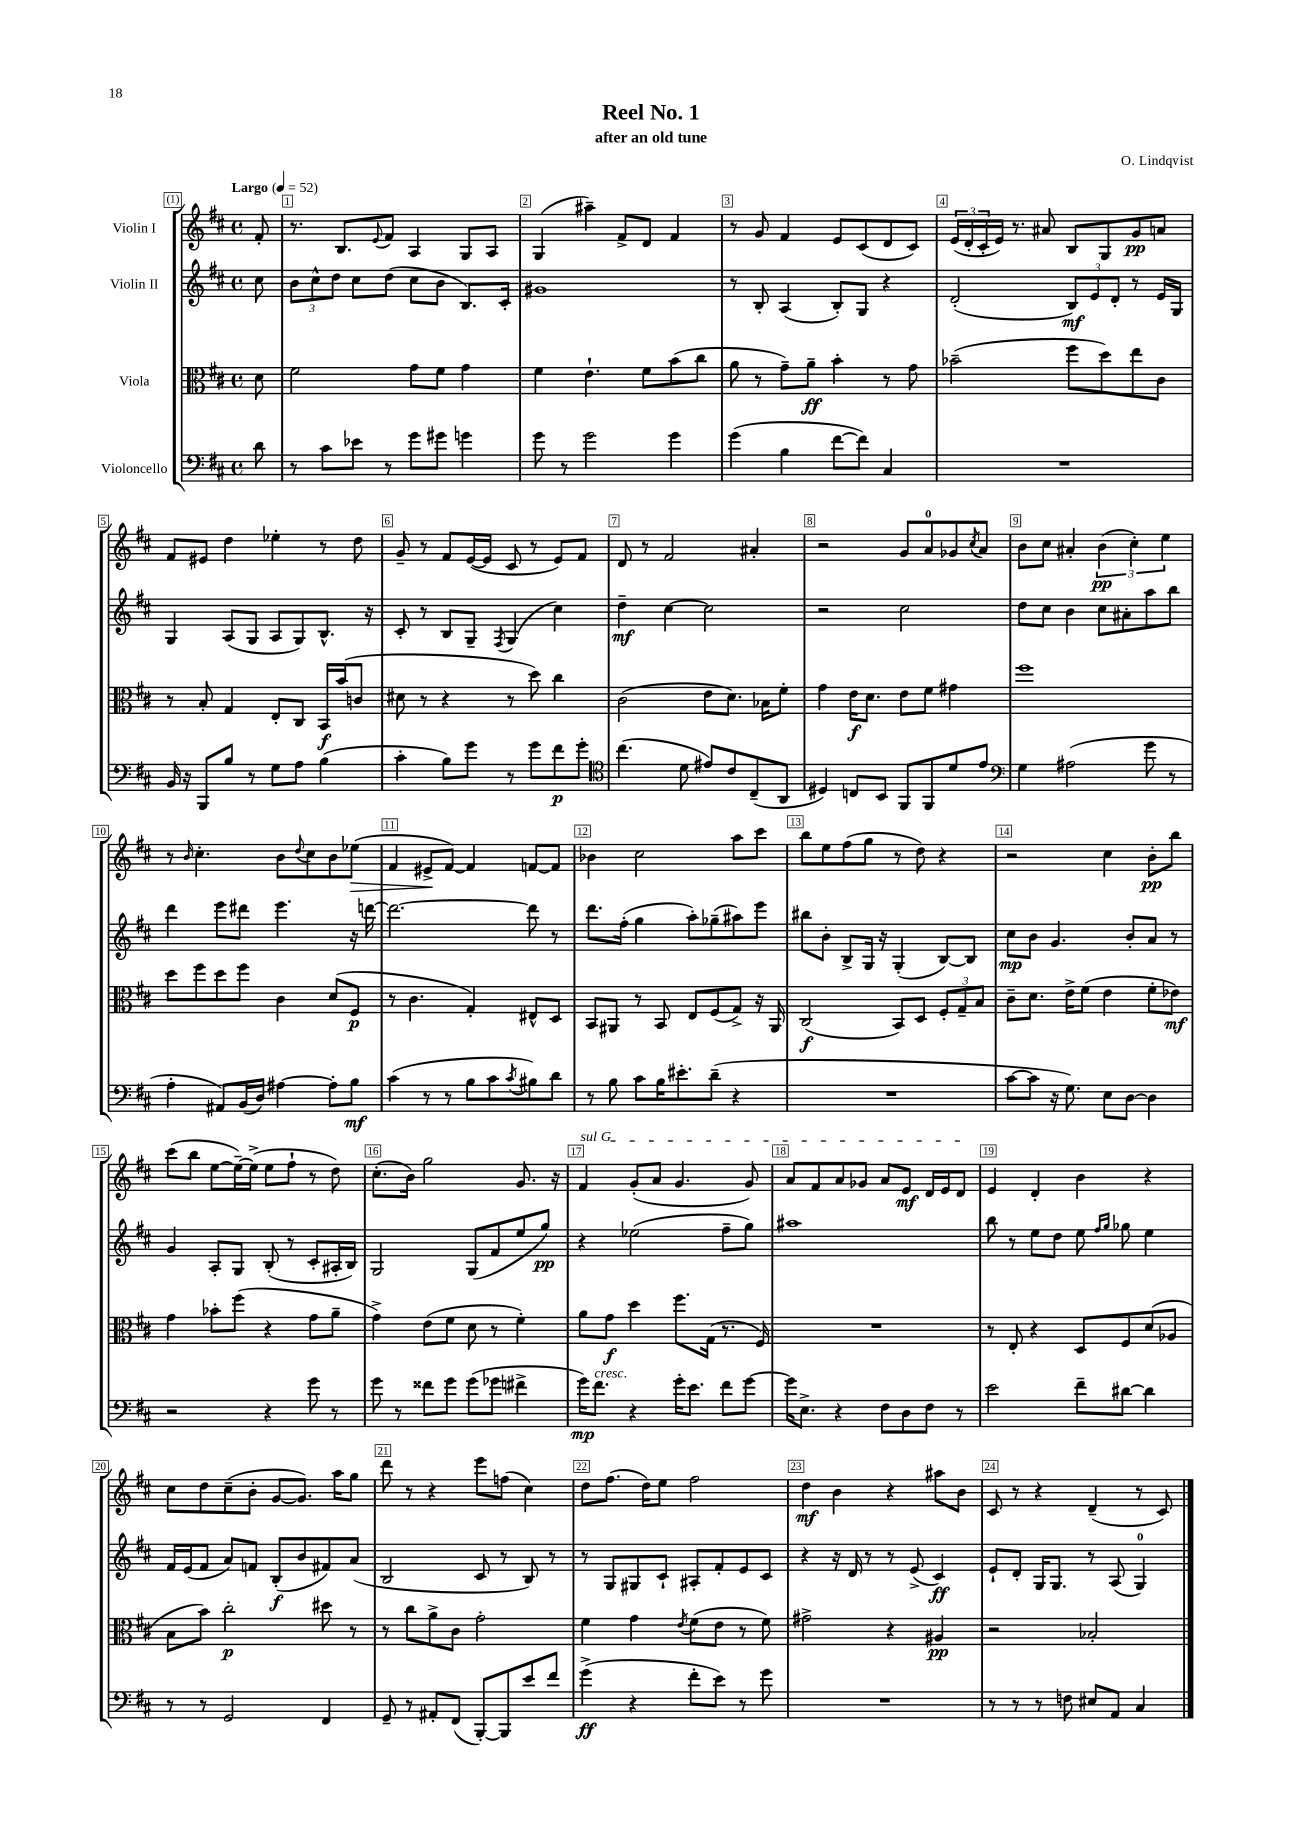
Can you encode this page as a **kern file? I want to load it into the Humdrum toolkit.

**kern	**dynam	**kern	**dynam	**kern	**dynam	**kern	**dynam
*part4	*part4	*part3	*part3	*part2	*part2	*part1	*part1
*staff4	*staff4	*staff3	*staff3	*staff2	*staff2	*staff1	*staff1
*I"Violoncello	*	*I"Viola	*	*I"Violin II	*	*I"Violin I	*
*clefF4	*	*clefC3	*	*clefG2	*	*clefG2	*
*k[f#c#]	*	*k[f#c#]	*	*k[f#c#]	*	*k[f#c#]	*
*M4/4	*	*M4/4	*	*M4/4	*	*M4/4	*
*met(c)	*	*met(c)	*	*met(c)	*	*met(c)	*
*MM52	*	*MM52	*	*MM52	*	*MM52	*
=	=	=	=	=	=	=	=
!	!	!	!	!	!	!LO:TX:a:B:t=Largo	!
8d\	.	8d\	.	8cc#\	.	8f#'/	.
=1	=1	=1	=1	=1	=1	=1	=1
8r	.	2f#\	.	12b\L	.	8.r	.
.	.	.	.	12cc#^^\	.	.	.
8c#\L	.	.	.	.	.	.	.
.	.	.	.	12dd\J	.	.	.
.	.	.	.	.	.	8.B/L	.
8e-X\J	.	.	.	8cc#\L	.	.	.
.	.	.	.	.	.	8qqe/	.
8r	.	.	.	(8dd\J	.	8f#/J	.
8g\L	.	8g\L	.	8cc#\L	.	4A/	.
8g#X\J	.	8f#\J	.	8b\J	.	.	.
4gn\	.	4g\	.	8.B/L)	.	8G/L	.
.	.	.	.	.	.	8A/J	.
.	.	.	.	16c#'/Jk	.	.	.
=2	=2	=2	=2	=2	=2	=2	=2
8g\	.	4f#\	.	1g#X	.	(4G/	.
8r	.	.	.	.	.	.	.
2g\	.	4.e`\	.	.	.	4aa#X~\)	.
.	.	.	.	.	.	8f#^/L	.
.	.	8f#\L	.	.	.	8d/J	.
4g\	.	(8b\	.	.	.	4f#/	.
.	.	8cc#\J	.	.	.	.	.
=3	=3	=3	=3	=3	=3	=3	=3
(4g\	.	8a\	.	8r	.	8r	.
.	.	8r	.	8B'/	.	8g/	.
4B\	.	8g~\L)	.	(4A/	.	4f#/	.
.	.	8a~\J	ff	.	.	.	.
[8f#\L	.	4b'\	.	8B'/L)	.	8e/L	.
8f#\J])	.	.	.	8G/J	.	(8c#/	.
4C#/	.	8r	.	4r	.	8d/	.
.	.	8g\	.	.	.	8c#/J)	.
=4	=4	=4	=4	=4	=4	=4	=4
1r	.	(2b-X~\	.	(2d'/	.	(24e/LL	.
.	.	.	.	.	.	24d'/	.
.	.	.	.	.	.	24c#'/	.
.	.	.	.	.	.	16e/JJ)	.
.	.	.	.	.	.	8.r	.
.	.	.	.	.	.	8a#X/	.
.	.	8ff#\L	.	12B/L)	mf	8B/L	.
.	.	.	.	12e/	.	.	.
.	.	8dd\)	.	.	.	8G/	.
.	.	.	.	12d'/J	.	.	.
.	.	8ee\	.	8r	.	8g/	pp
.	.	8c#\J	.	16e/LL	.	8an/J	.
.	.	.	.	16G/JJ	.	.	.
!!LO:LB:g=z
=5	=5	=5	=5	=5	=5	=5	=5
16BB/	.	8r	.	4G/	.	8f#/L	.
16r	.	.	.	.	.	.	.
8BBB/L	.	8B'/	.	.	.	8e#X/J	.
8B/J	.	4G/	.	(8A/L	.	4dd\	.
8r	.	.	.	8G/J	.	.	.
8G\L	.	8E'/L	.	8A/L	.	4ee-X'\	.
8A\J	.	8C#/J	.	8G/)	.	.	.
(4B\	.	16BB/LL	f	8.B^^/J	.	8r	.
.	.	(16b/J	.	.	.	.	.
.	.	8cn/J	.	.	.	8dd\	.
.	.	.	.	16r	.	.	.
=6	=6	=6	=6	=6	=6	=6	=6
4c#'\	.	8d#X\	.	8c#'/	.	8g~/	.
.	.	8r	.	8r	.	8r	.
8B\L)	.	4r	.	8B/L	.	8f#/L	.
8g\J	.	.	.	8G~/J	.	([16e/L	.
.	.	.	.	.	.	16e/JJ]	.
.	.	.	.	8qF#/	.	.	.
8r	.	8r	.	(4G/	.	8c#/	.
8g\L	.	8dd\)	.	.	.	8r	.
8f#\	p	4cc#\	.	4cc#\)	.	8e/L)	.
8g'\J	.	.	.	.	.	8f#/J	.
=7	=7	=7	=7	=7	=7	=7	=7
*clefC4	*	*	*	*	*	*	*
(4.cc#\	.	(2c#\	.	4dd~\	mf	8d/	.
.	.	.	.	.	.	8r	.
.	.	.	.	[4cc#\	.	2f#/	.
8d\	.	.	.	.	.	.	.
8e#X/L)	.	8e\L	.	2cc#\]	.	.	.
8c#/	.	8.d\J)	.	.	.	.	.
(8C#~/	.	.	.	.	.	4a#X'/	.
.	.	16B-X\KL	.	.	.	.	.
8AA/J	.	8f#'\J	.	.	.	.	.
=8	=8	=8	=8	=8	=8	=8	=8
4D#X/)	.	4g\	.	2r	.	2r	.
8Cn/L	.	16e\KL	f	.	.	.	.
.	.	8.d\J	.	.	.	.	.
8BB/J	.	.	.	.	.	.	.
8FF#/L	.	8e\L	.	2cc#\	.	8g/L	.
8FF#/	.	8f#\J	.	.	.	8a/	.
8d/	.	4g#X\	.	.	.	8g-X/	.
.	.	.	.	.	.	8qcc#/	.
8e/J	.	.	.	.	.	8a/J	.
=9	=9	=9	=9	=9	=9	=9	=9
*clefF4	*	*	*	*	*	*	*
4G\	.	1ff#	.	8dd\L	.	8b\L	.
.	.	.	.	8cc#\J	.	8cc#\J	.
(2A#X\	.	.	.	4b\	.	4a#X'/	.
.	.	.	.	8cc#\L	.	(6b\	pp
.	.	.	.	8a#X'\	.	.	.
.	.	.	.	.	.	6cc#'\)	.
8g\	.	.	.	8aa\	.	.	.
.	.	.	.	.	.	6ee\	.
8r	.	.	.	8bb\J	.	.	.
!!LO:LB:g=z
=10	=10	=10	=10	=10	=10	=10	=10
4A'\	.	8dd\L	.	4ddd\	.	8r	.
.	.	.	.	.	.	16qqb/	.
.	.	8ff#\	.	.	.	4.cc#'\	.
8AA#X/L)	.	8dd\	.	8eee\L	.	.	.
(16BB/L	.	8ff#\J	.	8ddd#X\J	.	.	.
16D/JJ)	.	.	.	.	.	.	.
[4A#X\	.	4c#\	.	4.eee\	.	8b\L	.
.	.	.	.	.	.	8qqdd/	.
.	.	.	.	.	.	8cc#\	.
8A#'\L]	.	(8d/L	.	.	.	8b\	.
!	!	!	!	!	!	!	!LO:HP:b
8B\J	mf	8F#/J	p	16r	.	(8ee-X\J	>
.	.	.	.	[16dddn\	.	.	.
=11	=11	=11	=11	=11	=11	=11	=11
(4c#\	.	8r	.	2.ddd\_	.	4f#/	.
.	.	4.c#\	.	.	.	.	.
8r	.	.	.	.	.	8e#X^/L	.
8r	.	.	.	.	.	[8f#/J)	]
8B\L	.	4G'/)	.	.	.	4f#/]	.
8c#\	.	.	.	.	.	.	.
8qc#/	.	.	.	.	.	.	.
8B#X\)	.	8E#X^^/L	.	8ddd\]	.	[8fn/L	.
8d\J	.	8D/J	.	8r	.	8f/J]	.
=12	=12	=12	=12	=12	=12	=12	=12
8r	.	8BB/L	.	8.ddd\L	.	4b-X\	.
8B\	.	8AA#X/J	.	.	.	.	.
.	.	.	.	(16ff#'\Jk	.	.	.
8c#\L	.	8r	.	4gg\	.	2cc#\	.
16B\K	.	8BB/	.	.	.	.	.
8.e#X'\	.	.	.	.	.	.	.
.	.	8E/L	.	8aa'\L)	.	.	.
(8d~\J	.	(8F#/	.	(8gg-X~\	.	.	.
4r	.	8G^/J)	.	8aa#X\)	.	8aa\L	.
.	.	16r	.	8eee\J	.	8ccc#\J	.
.	.	16AA#/	.	.	.	.	.
=13	=13	=13	=13	=13	=13	=13	=13
1r	.	(2C#/	f	8bb#X\L	.	8bb\L	.
.	.	.	.	8b'\J	.	8ee\	.
.	.	.	.	8B^/L	.	(8ff#\	.
.	.	.	.	16G/Jk	.	8gg\J	.
.	.	.	.	16r	.	.	.
.	.	8BB/L)	.	(4G'/	.	8r	.
.	.	8D/J	.	.	.	8dd\)	.
.	.	12F#'/L	.	[8B/L)	.	4r	.
.	.	12G~/	.	.	.	.	.
.	.	.	.	8B/J]	.	.	.
.	.	12B/J	.	.	.	.	.
=14	=14	=14	=14	=14	=14	=14	=14
[8c#\L	.	8c#~\L	.	8cc#\L	mp	2r	.
8c#\J]	.	8.d\J	.	8b\J	.	.	.
16r	.	.	.	4.g/	.	.	.
8.G\)	.	16e^\KL	.	.	.	.	.
.	.	(8f#\J	.	.	.	.	.
8E\L	.	4e\	.	.	.	4cc#\	.
[8D\J	.	.	.	8b'/L	.	.	.
4D\]	.	8f#'\L	.	8a/J	.	8b'\L	pp
.	.	8e-X\J)	mf	8r	.	8bb\J	.
!!LO:LB:g=z
=15	=15	=15	=15	=15	=15	=15	=15
2r	.	4g\	.	4g/	.	(8ccc#\L	.
.	.	.	.	.	.	8bb\J	.
.	.	8b-X'\L	.	8A'/L	.	[8ee\L	.
.	.	(8ff#\J	.	8G/J	.	16ee~\L_)	.
.	.	.	.	.	.	(16ee^\JJ]	.
4r	.	4r	.	(8B'/	.	8ee\L	.
.	.	.	.	8r	.	8ff#`\J	.
8g\	.	8g\L	.	8c#'/L	.	8r	.
8r	.	8a~\J	.	16A#X'/L	.	8dd\)	.
.	.	.	.	16B/JJ)	.	.	.
=16	=16	=16	=16	=16	=16	=16	=16
8g\	.	4g^\)	.	2G/	.	(8.cc#'\L	.
8r	.	.	.	.	.	.	.
.	.	.	.	.	.	16b\Jk)	.
8f##X\L	.	(8e\L	.	.	.	2gg\	.
8g\J	.	8f#\J	.	.	.	.	.
(8g\L	.	8d\	.	(8G/L	.	.	.
8g-X\J	.	8r	.	8f#/	.	.	.
4f#X^\	.	4f#'\)	.	8ee/	.	8.g/	.
.	.	.	.	8gg/J)	pp	.	.
.	.	.	.	.	.	16r	.
=17	=17	=17	=17	=17	=17	=17	=17
!	!	!	!	!	!	!LO:TX:a:i:t=sul G	!
16g\KL)	mp	8a\L	.	4r	.	4f#/	.
!LO:TX:a:i:t=cresc.	!	!	!	!	!	!	!
8.f#\J	.	.	.	.	.	.	.
.	.	8g\J	f	.	.	.	.
4r	.	4dd\	.	(2ee-X\	.	(8g'/L	.
.	.	.	.	.	.	8a/J	.
16g'\KL	.	8.ff#\L	.	.	.	4.g/	.
8.e\J	.	.	.	.	.	.	.
.	.	(16G\Jk	.	.	.	.	.
8f#\L	.	8.r	.	8ff#~\L	.	.	.
[8g\J	.	.	.	8gg\J)	.	8g/)	.
.	.	16F#/)	.	.	.	.	.
=18	=18	=18	=18	=18	=18	=18	=18
16g\KL]	.	1r	.	1aa#X	.	8a/L	.
8.E^\J	.	.	.	.	.	.	.
.	.	.	.	.	.	8f#/	.
4r	.	.	.	.	.	8a/	.
.	.	.	.	.	.	8g-X/J	.
8F#\L	.	.	.	.	.	8a/L	.
8D\	.	.	.	.	.	8e/J	mf
8F#\J	.	.	.	.	.	16d/LL	.
.	.	.	.	.	.	16e/J	.
8r	.	.	.	.	.	8d/J	.
=19	=19	=19	=19	=19	=19	=19	=19
2e\	.	8r	.	8bb\	.	4e/	.
.	.	8E'/	.	8r	.	.	.
.	.	4r	.	8ee\L	.	4d'/	.
.	.	.	.	8dd\J	.	.	.
8f#~\L	.	8D/L	.	8ee\	.	4b\	.
.	.	.	.	16qqff#/LL	.	.	.
.	.	.	.	16qqgg/JJ	.	.	.
[8d#X\J	.	8F#/	.	8gg-X\	.	.	.
4d#\]	.	(8d/	.	4ee\	.	4r	.
.	.	8A-X/J	.	.	.	.	.
!!LO:LB:g=z
=20	=20	=20	=20	=20	=20	=20	=20
8r	.	8B\L	.	16f#/LL	.	8cc#\L	.
.	.	.	.	(16e/J	.	.	.
8r	.	8b\J)	.	8f#/J	.	8dd\	.
2GG/	.	2cc#'\	p	8a/L)	.	(8cc#~\	.
.	.	.	.	8fn/J	.	8b'\J	.
.	.	.	.	(8B'/L	f	[8g/L	.
.	.	.	.	8b/	.	8.g/J])	.
4FF#/	.	8dd#X\	.	8f#X/)	.	.	.
.	.	.	.	.	.	16aa\KL	.
.	.	8r	.	(8a/J	.	8gg\J	.
=21	=21	=21	=21	=21	=21	=21	=21
8GG~/	.	8r	.	2B/	.	8ddd\	.
8r	.	8cc#\L	.	.	.	8r	.
8AA#X'/L	.	8a^\	.	.	.	4r	.
(8FF#/J	.	8c#\J	.	.	.	.	.
[8BBB'/L)	.	2g'\	.	8c#/	.	8eee\L	.
8BBB/]	.	.	.	8r	.	(8ffn\J	.
8e/	.	.	.	8B/)	.	4cc#\)	.
8f#/J	.	.	.	8r	.	.	.
=22	=22	=22	=22	=22	=22	=22	=22
(4g^\	ff	4f#\	.	8r	.	8dd\L	.
.	.	.	.	8G/L	.	(8.ff#\J	.
4r	.	4g\	.	8G#X/	.	.	.
.	.	.	.	.	.	16dd\KL)	.
.	.	.	.	8c#`/J	.	8ee\J	.
.	.	8qe/	.	.	.	.	.
8f#'\L	.	(8f#\L	.	8A#X'/L	.	2ff#\	.
8e\J)	.	8e\J	.	8f#'/	.	.	.
8r	.	8r	.	8e/	.	.	.
8g\	.	8f#\)	.	8c#/J	.	.	.
=23	=23	=23	=23	=23	=23	=23	=23
1r	.	2g#X^\	.	4r	.	4dd\	mf
.	.	.	.	16r	.	4b\	.
.	.	.	.	16d/	.	.	.
.	.	.	.	8r	.	.	.
.	.	4r	.	8r	.	4r	.
.	.	.	.	(8e^/	.	.	.
.	.	4A#X/	pp	4c#/)	ff	8aa#X\L	.
.	.	.	.	.	.	8b\J	.
=24	=24	=24	=24	=24	=24	=24	=24
8r	.	2r	.	8e`/L	.	8c#/	.
8r	.	.	.	8d'/J	.	8r	.
8r	.	.	.	16G/KL	.	4r	.
.	.	.	.	8.G/J	.	.	.
8Fn\	.	.	.	.	.	.	.
8E#X/L	.	2B-X'/	.	8r	.	(4d~/	.
8AA/J	.	.	.	(8A/	.	.	.
4C#/	.	.	.	4G/)	.	8r	.
.	.	.	.	.	.	8c#/)	.
==	==	==	==	==	==	==	==
*-	*-	*-	*-	*-	*-	*-	*-
